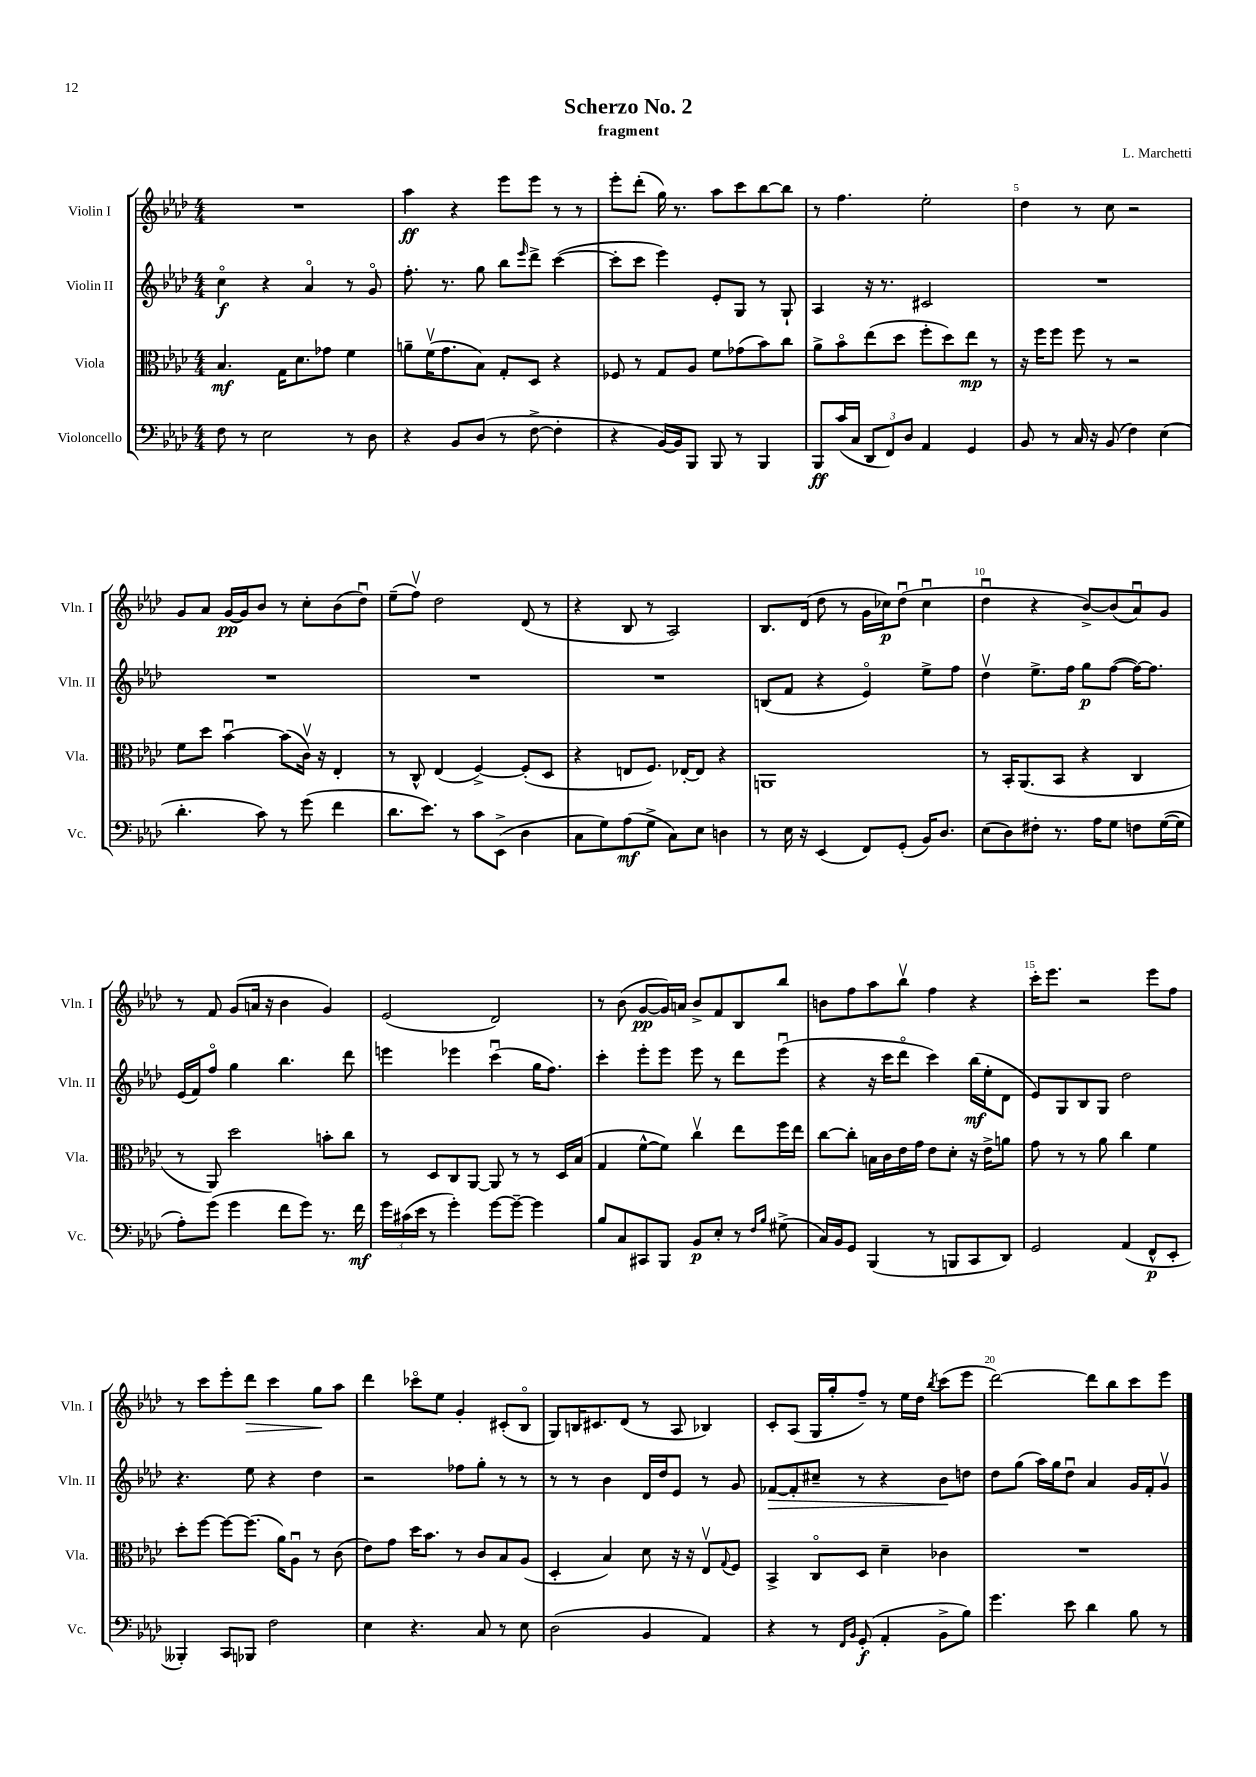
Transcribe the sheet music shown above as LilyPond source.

\header { title = "Scherzo No. 2" composer = "L. Marchetti" subtitle = "fragment" }
<<
\new StaffGroup <<
\new Staff = "s0" \with { instrumentName = "Violin I" shortInstrumentName = "Vln. I" } {
    \clef treble \key aes \major \numericTimeSignature \time 4/4
    R1 |
    aes''4\ff r4 ees'''8 ees'''8 r8 r8 |
    ees'''8-. des'''8-.( g''16) r8. aes''8 c'''8 bes''8~ bes''8 |
    r8 f''4. ees''2-. |
    des''4 r8 c''8 r2 |
    g'8 aes'8 g'16~\pp g'16 bes'8 r8 c''8-. bes'8( des''8\downbow) |
    ees''8--( f''8\upbow) des''2 des'8( r8 |
    r4 bes8 r8 aes2) |
    bes8. des'16( des''8 r8 g'16 ces''16\p) des''8\downbow( ces''4\downbow |
    des''4\downbow r4 bes'8~->) bes'8( aes'8\downbow) g'8 |
    r8 f'8 g'8( a'16 r16 bes'4 g'4) |
    ees'2( des'2) |
    r8 bes'8( g'8~\pp g'16) a'16 bes'8-> f'8 bes8 bes''8 |
    b'8 f''8 aes''8 bes''8\upbow f''4 r4 |
    c'''16-. ees'''8. r2 ees'''8 f''8 |
    r8 c'''8 ees'''8-. des'''8\> c'''4 g''8\! aes''8 |
    des'''4 ces'''8\flageolet ees''8 g'4-. cis'8-.( bes8\flageolet |
    g8) b16 cis'8. des'8( r8 aes8 bes4) |
    c'8-. aes8( g16 g''16-. f''8--) r8 ees''16 des''16 \acciaccatura { bes''8 } c'''8( ees'''8 |
    des'''2~) des'''8 bes''8 c'''8 ees'''8 \bar "|." |
}
\new Staff = "s1" \with { instrumentName = "Violin II" shortInstrumentName = "Vln. II" } {
    \clef treble \key aes \major \numericTimeSignature \time 4/4
    c''4\flageolet\f r4 aes'4\flageolet r8 g'8\flageolet |
    f''8.-. r8. g''8 bes''8 \grace { ees'''16 } des'''8-> c'''4~( |
    c'''8-. c'''8 ees'''4) ees'8-. g8 r8 g8-! |
    aes4 r16 r8. cis'2 |
    R1 |
    R1 |
    R1 |
    R1 |
    b8( f'8 r4 ees'4\flageolet) ees''8-> f''8 |
    des''4\upbow ees''8.-> f''16 g''8\p f''8~( f''16~) f''8. |
    ees'16( f'16) f''8\flageolet g''4 bes''4. des'''8 |
    e'''4 ees'''4 c'''4\downbow( g''16 f''8.) |
    c'''4-. ees'''8-. ees'''8 ees'''8 r8 des'''8 ees'''8\downbow( |
    r4 r16 c'''16 des'''8\flageolet c'''4) bes''16\mf( ees''16-. des'8 |
    ees'8) g8 bes8 g8 des''2 |
    r4. ees''8 r4 des''4 |
    r2 fes''8 g''8-. r8 r8 |
    r8 r8 bes'4 des'16 des''16 ees'8 r8 g'8 |
    fes'8~\> fes'8-. cis''8-- r8 r4 bes'8\! d''8 |
    des''8 g''8( aes''16) g''16 des''8\downbow aes'4 g'16 f'16-. g'8\upbow \bar "|." |
}
\new Staff = "s2" \with { instrumentName = "Viola" shortInstrumentName = "Vla." } {
    \clef alto \key aes \major \numericTimeSignature \time 4/4
    bes4.\mf g16 des'8. ges'8 f'4 |
    a'8-- f'16\upbow( g'8. bes8) g8-. des8 r4 |
    fes8 r8 g8 aes8 f'8 ges'8( bes'8) c''8 |
    aes'8-> bes'8\flageolet ees''8( des''8 f''8-. des''8) ees''8\mp r8 |
    r16 f''16 f''8 f''8 r8 r2 |
    f'8 des''8 bes'4~\downbow bes'8( c'16\upbow) r16 ees4-. |
    r8 c8-^ ees4( f4~->) f8-.( des8 |
    r4 e8 f8.) ees16~-. ees8 r4 |
    a,1 |
    r8 bes,16-. aes,8.( bes,8 r4 c4 |
    r8 aes,8) des''2 b'8-. c''8 |
    r8 des8 c8 aes,8~ aes,8 r8 r8 des16 bes16( |
    g4 f'8~-^ f'8) c''4\upbow ees''8 f''16 ees''16 |
    c''8~ c''8-. b16 c'16 ees'16 g'16 ees'8 des'8-. r16 ees'16-> a'8 |
    g'8 r8 r8 aes'8 c''4 f'4 |
    des''8-. f''8~ f''8~ f''8.( aes'16) aes8\downbow r8 c'8( |
    ees'8) g'8 des''16 bes'8. r8 c'8 bes8 aes8( |
    des4-. bes4) des'8 r16 r16 ees8\upbow \appoggiatura { g8 } f8 |
    bes,4-> c8\flageolet des8 des'4-- ces'4 |
    R1 \bar "|." |
}
\new Staff = "s3" \with { instrumentName = "Violoncello" shortInstrumentName = "Vc." } {
    \clef bass \key aes \major \numericTimeSignature \time 4/4
    f8 r8 ees2 r8 des8 |
    r4 bes,8 des8( r8 f8~-> f4-. |
    r4 bes,16~) bes,16 bes,,8 bes,,8 r8 bes,,4 |
    bes,,8\ff c'16( c16 \tuplet 3/2 { des,8 f,8) des8 } aes,4 g,4 |
    bes,8 r8 c16 r16 bes,8( f4) ees4( |
    des'4.-. c'8) r8 g'8( f'4 |
    des'8. ees'8.) r8 c'8 ees,8->( des4 |
    c8 g8) aes8\mf( g8-> c8) ees8 d4 |
    r8 ees16 r16 ees,4( f,8) g,8-.( bes,16) des8. |
    ees8( des8) fis8-. r8. aes16 g8 f8 g16~( g16 |
    aes8-.) g'8( g'4 f'8 g'8) r8. f'16\mf |
    \tuplet 3/2 { g'16 cis'16( ees'16 } r8 g'4-.) g'8~ g'8~-- g'4 |
    bes8 c8 cis,8 bes,,8 bes,8\p ees8-. r8 \grace { f16 bes16 } gis8->( |
    c16) bes,16 g,8 bes,,4( r8 b,,8 c,8 des,8) |
    g,2 aes,4( f,8-^\p ees,8-. |
    beses,,4-.) c,8 bes,,8 f2 |
    ees4 r4. c8 r8 ees8 |
    des2( bes,4 aes,4) |
    r4 r8 \grace { f,16 bes,16 } g,8-.\f( aes,4-. bes,8-> bes8) |
    g'4. ees'8 des'4 bes8 r8 \bar "|." |
}
>>
>>
\layout { \context { \Score \override BarNumber.break-visibility = ##(#f #t #t) barNumberVisibility = #(every-nth-bar-number-visible 5) } }
